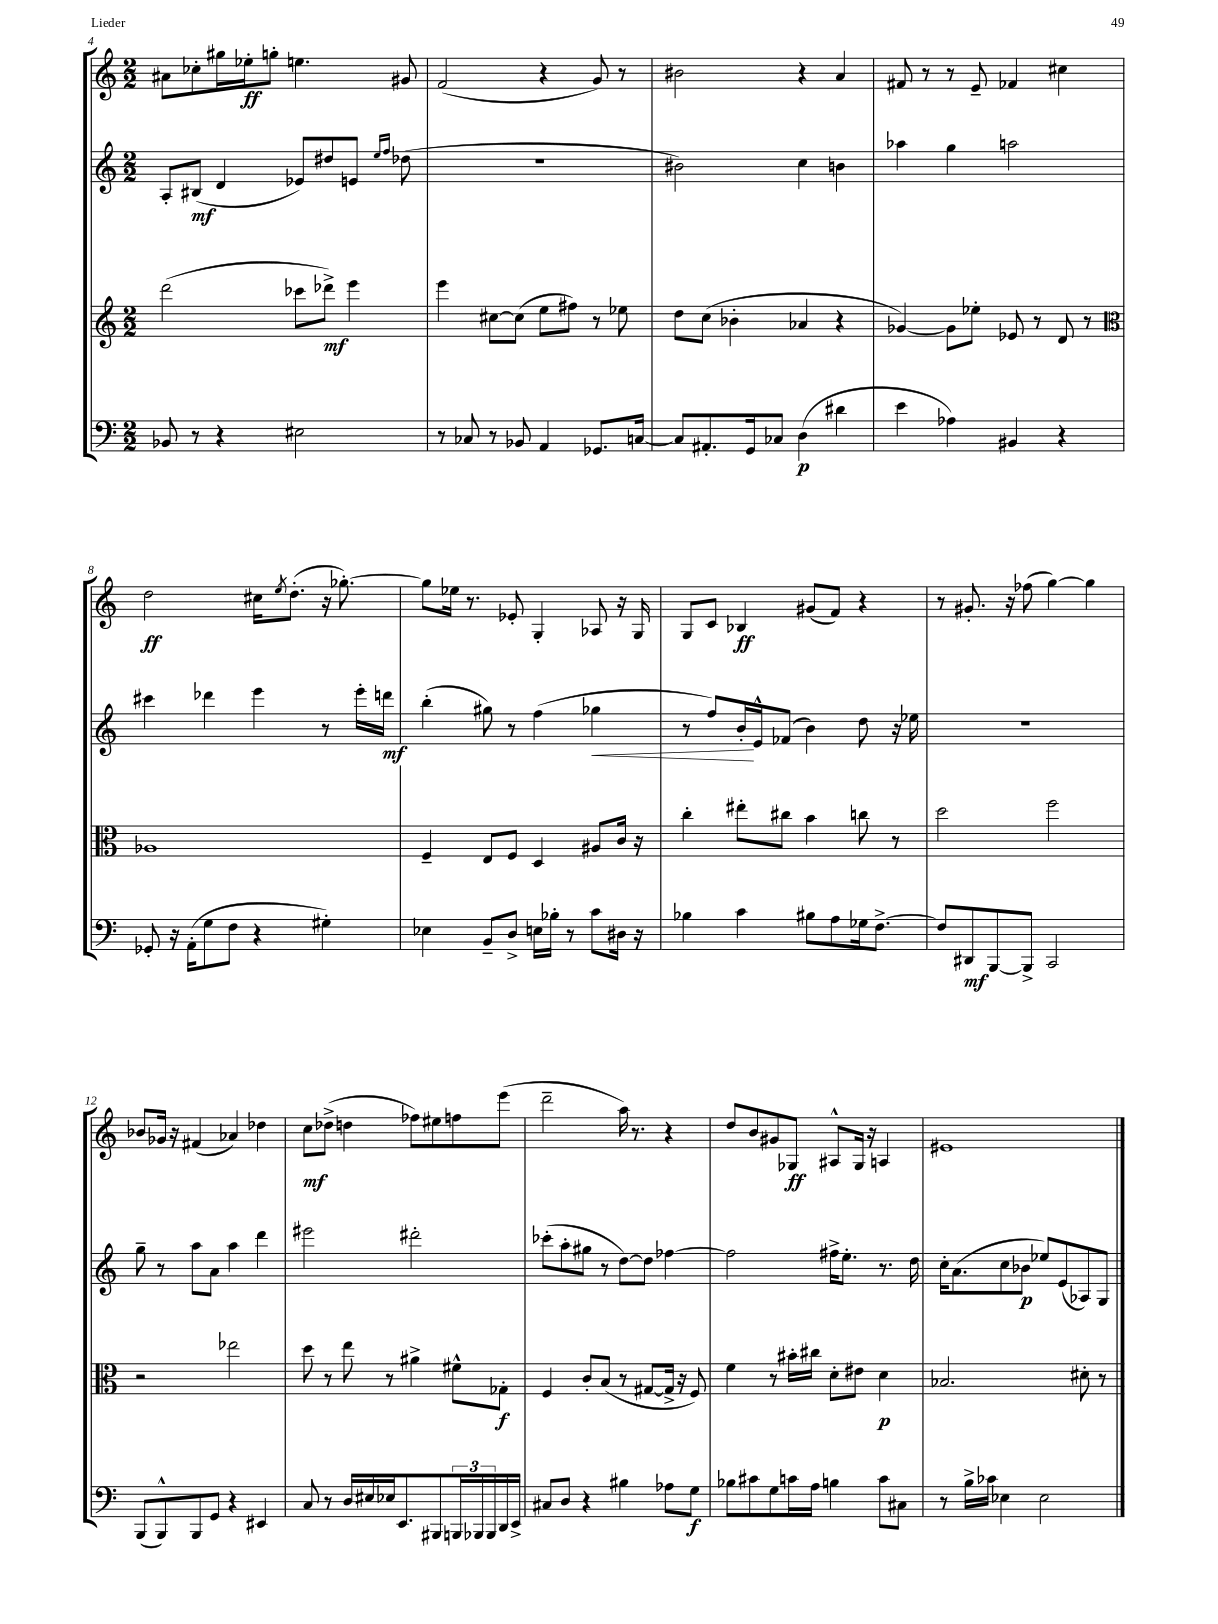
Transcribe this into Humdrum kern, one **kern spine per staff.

**kern	**kern	**kern	**kern
*staff4	*staff3	*staff2	*staff1
*clefF4	*clefG2	*clefG2	*clefG2
*k[]	*k[]	*k[]	*k[]
*M2/2	*M2/2	*M2/2	*M2/2
8BB-	(2ddd	8A'	8a#
8r	.	(8B#	8cc-'
4r	.	4d	16gg#
.	.	.	16ee-'
.	.	.	8gg'
2E#	8ccc-	8e-)	4.ee
.	8ddd-^)	8dd#	.
.	4eee	8e	.
.	.	16qqee	.
.	.	16qqff	.
.	.	(8dd-	8g#
=	=	=	=
8r	4eee	1r	(2f
8C-	.	.	.
8r	[8cc#	.	.
8BB-	(8cc#]	.	.
4AA	8ee	.	4r
.	8ff#)	.	.
8.GG-	8r	.	8g)
.	8ee-	.	8r
[16C	.	.	.
=	=	=	=
8C]	8dd	2b#)	2b#
8.AA#'	(8cc	.	.
.	4b-'	.	.
16GG	.	.	.
8C-	.	.	.
(4D	4a-	4cc	4r
4d#	4r	4b	4a
=	=	=	=
4e	[4g-)	4aa-	8f#
.	.	.	8r
4A-)	8g-]	4gg	8r
.	8ee-'	.	8e~
4BB#	8e-	2aa	4f-
.	8r	.	.
4r	8d	.	4cc#
.	8r	.	.
=	=	=	=
*	*clefC3	*	*
8GG-'	1A-	4ccc#	2dd
16r	.	.	.
(16AA'	.	.	.
8G	.	4ddd-	.
8F	.	.	.
4r	.	4eee	16cc#
.	.	.	8qee
.	.	.	(8.dd'
4G#')	.	8r	16r
.	.	.	[8.gg-')
.	.	16eee'	.
.	.	16ddd	.
=	=	=	=
4E-	4F~	(4bb'	8gg-]
.	.	.	16ee-
.	.	.	8.r
8BB~	8E	8gg#)	.
8D^	8F	8r	8e-'
16E	4D	(4ff	4G'
16B-'	.	.	.
8r	.	.	.
8c	8A#	4gg-	8A-
16D#	16c	.	16r
16r	16r	.	16G
=	=	=	=
4B-	4cc'	8r	8G
.	.	8ff)	8c
4c	8ee#'	16b'	4B-
.	.	16e^^	.
.	8cc#	(8f-	.
8B#	4b	4b)	(8g#
8A	.	.	8f)
16G-	8cc	8dd	4r
[8.F^	.	.	.
.	8r	16r	.
.	.	16ee-	.
=	=	=	=
8F]	2dd	1r	8r
8DD#	.	.	8.g#'
[8BBB	.	.	.
.	.	.	16r
8BBB^]	.	.	(8ff-
2CC	2ff	.	[4gg)
.	.	.	4gg]
=	=	=	=
(8BBB	2r	8gg~	8b-
8BBB^^)	.	8r	16g-
.	.	.	16r
8BBB	.	8aa	(4f#
8GG	.	8a	.
4r	2ee-	4aa	4a-)
4EE#	.	4ddd	4dd-
=	=	=	=
8C	8dd	2eee#	8cc
8r	8r	.	(8dd-^
16D	8ee	.	4dd
16E#	.	.	.
16E-	8r	.	.
8.EE	.	.	.
.	4a#^	2ddd#'	8ff-)
8BBB#	.	.	8ee#
24BBB	8f#^^	.	8ff
24BBB-	.	.	.
24BBB-	.	.	.
16DD	8G-'	.	(8eee
16EE^	.	.	.
=	=	=	=
8C#	4F	(8ccc-'	2ddd~
8D	.	8aa'	.
4r	8c'	8gg#	.
.	(8B	8r	.
4B#	8r	[8dd)	16aa)
.	.	.	8.r
.	[8G#	8dd]	.
8A-	16G#^]	[4ff-	4r
.	16r	.	.
8G	8F)	.	.
=	=	=	=
8B-	4f	2ff-]	8dd
8c#	.	.	8b
8G	8r	.	8g#
16c	16b#'	.	8G-
16A	16cc#	.	.
4B	8d'	16ff#^	8A#^^
.	.	8.ee'	.
.	8e#	.	16G-
.	.	.	16r
8c	4d	8.r	4A
8C#	.	.	.
.	.	16dd	.
=	=	=	=
8r	2.B-	16cc'	1e#
.	.	(8.a	.
16B^	.	.	.
16c-	.	.	.
4E-	.	8cc	.
.	.	8b-	.
2E-	.	8ee-)	.
.	.	(8e	.
.	8d#'	8A-)	.
.	8r	8G	.
==	==	==	==
*-	*-	*-	*-
